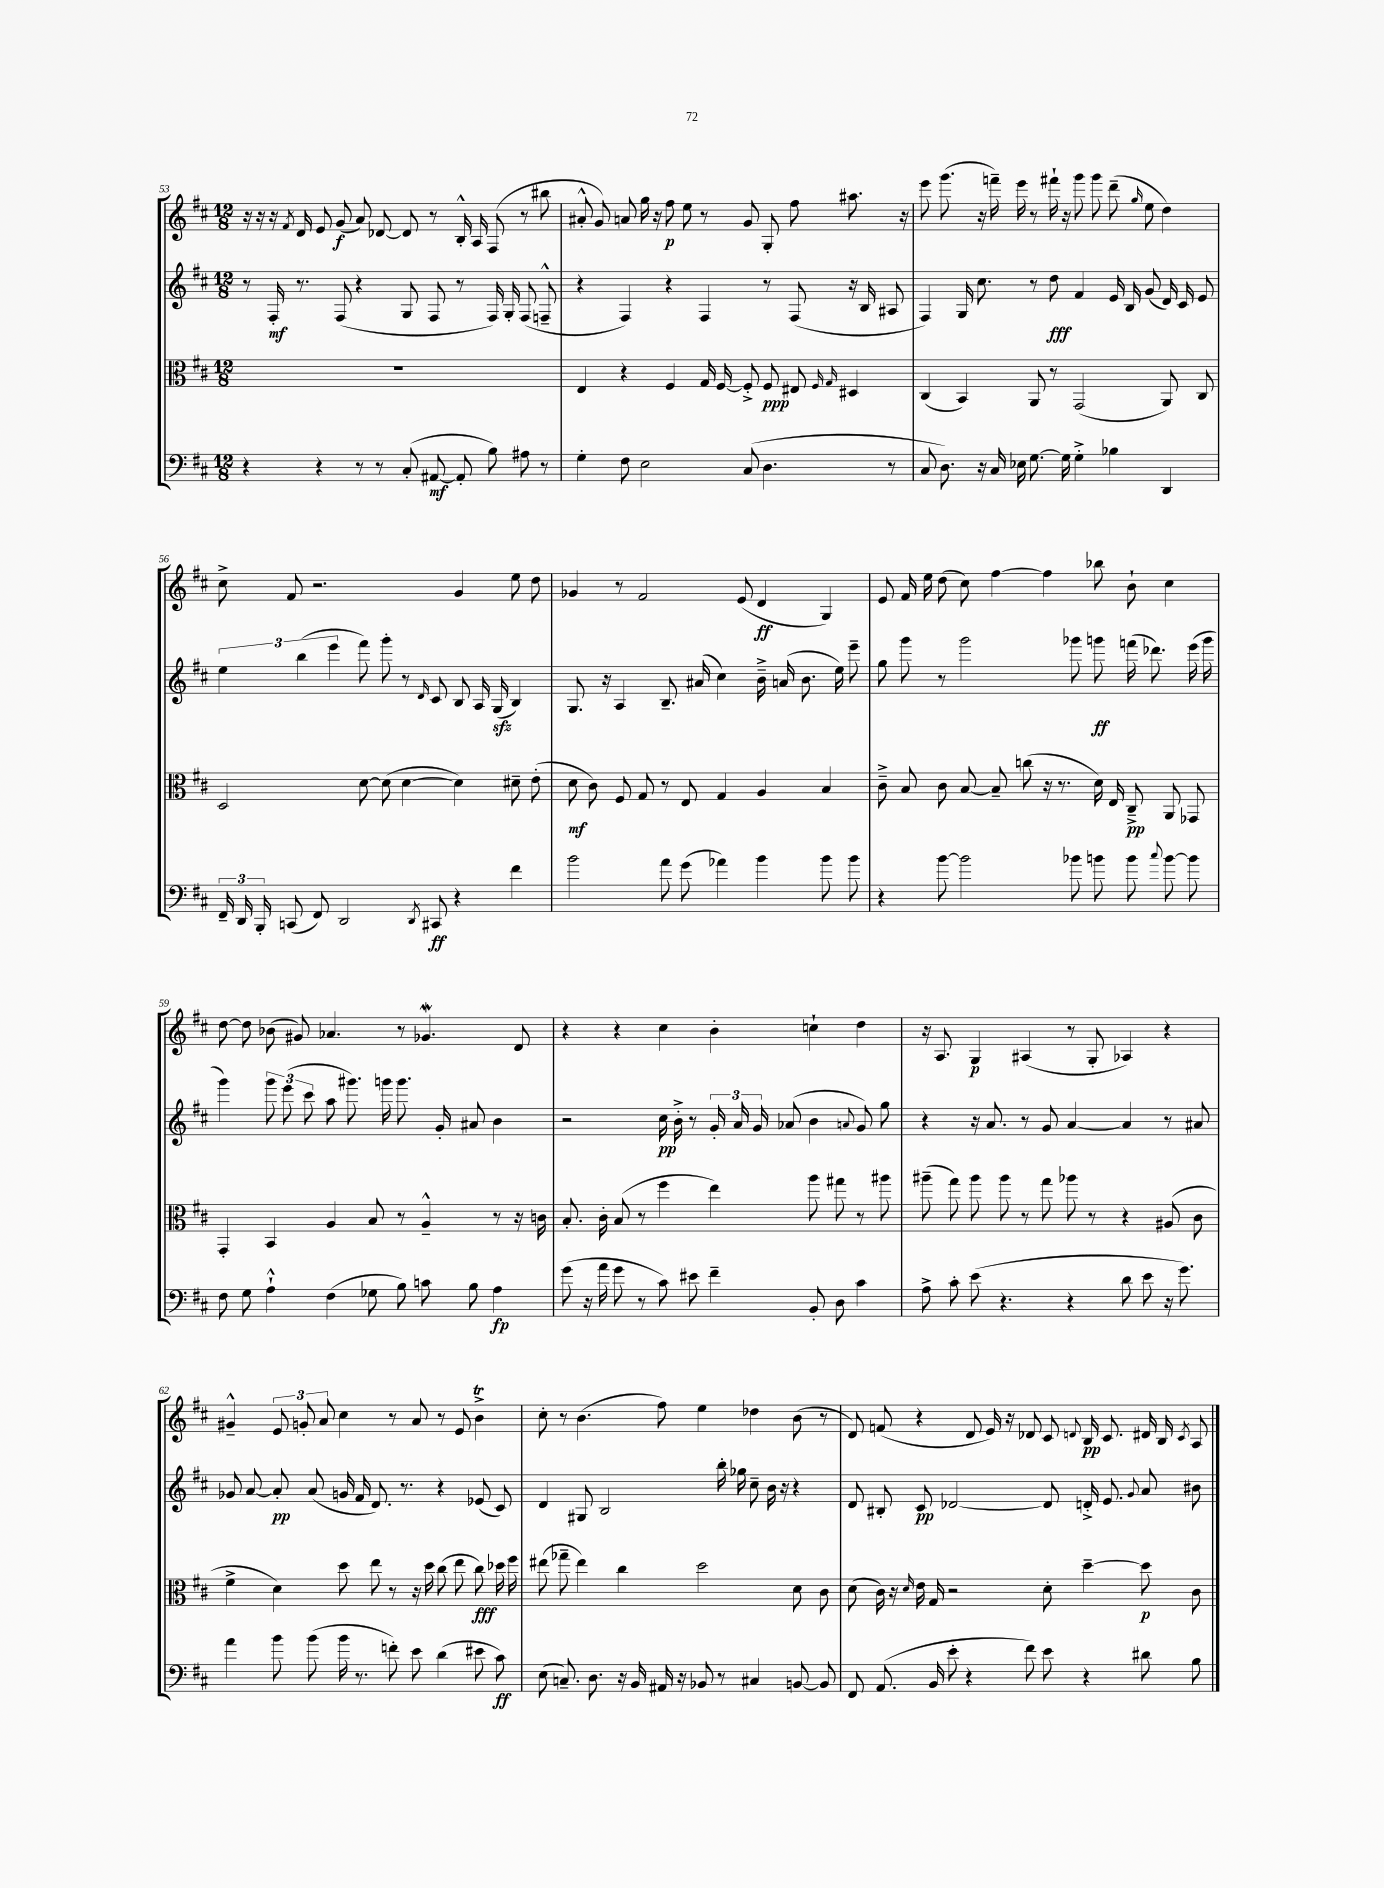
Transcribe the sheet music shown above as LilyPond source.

<<
\new StaffGroup <<
\new Staff = "s0" {
    \clef treble \key d \major \numericTimeSignature \time 12/8
    \autoBeamOff r16 r16 r16 \acciaccatura { fis'8 } d'16 e'8 g'8\f( a'8) des'8~ des'8 r8 b16-.-^ a16 fis8( r8 bis''8 |
    ais'8-.-^ g'8) a'8 g''16 r16 fis''8\p e''8 r8 g'8 g8-. fis''8 ais''8. r16 |
    e'''8 g'''8.( r16 f'''16--) e'''16 r8 fis'''16-! r16 g'''8 g'''8 d'''8--( \grace { g''16 } e''8 d''4) |
    cis''8-> fis'8 r2. g'4 e''8 d''8 |
    ges'4 r8 fis'2 e'8( d'4\ff g4) |
    e'8 fis'16 e''16 d''8( cis''8) fis''4~ fis''4 bes''8 b'8-! cis''4 |
    d''8~ d''8 bes'8( gis'8) aes'4. r8 ges'4.\mordent d'8 |
    r4 r4 cis''4 b'4-. c''4-! d''4 |
    r16 a8. g4\p ais4( r8 g8-. aes4) r4 |
    gis'4---^ \tuplet 3/2 { e'8 g'8-. a'8 } cis''4 r8 a'8 r8 e'8 b'4->\trill |
    cis''8-. r8 b'4.( fis''8) e''4 des''4 b'8( r8 |
    d'8) f'8( r4 d'8 e'16) r16 des'8 cis'8 \appoggiatura { d'8 } b16\pp cis'8. dis'16 b16 \acciaccatura { cis'8 } a8 \bar "|." |
}
\new Staff = "s1" {
    \clef treble \key d \major \numericTimeSignature \time 12/8
    \autoBeamOff r8 fis16-.\mf r8. fis8( r4 g8 fis8 r8 fis16) g16-. fis8( f8---^ |
    r4 fis4) r4 fis4 r8 fis8( r16 b16 ais8 |
    fis4) g16 cis''8. r8 d''8\fff fis'4 e'16 b16 g'8( d'16) cis'16 e'8 |
    \tuplet 3/2 { e''4 b''4( e'''4 } fis'''8) g'''8-. r8 \grace { d'16 } cis'8 b8 a16 g16\sfz( b4) |
    g8. r16 a4 b8.-- ais'16( cis''4) b'16---> a'16( b'8. e''16) e'''8-- |
    g''8 g'''8 r8 g'''2 ges'''8 g'''8\ff f'''16( des'''8.) e'''16( g'''16 |
    g'''4) \tuplet 3/2 { g'''8 e'''8( cis'''8 } a''8 gis'''8.) g'''16 g'''8. g'16-. ais'8 b'4 |
    r2 cis''16\pp b'16-.-> r8 \tuplet 3/2 { g'16-. a'16 g'16 } aes'8( b'4 \appoggiatura { a'8 } g'8) g''8 |
    r4 r16 a'8. r8 g'8 a'4~ a'4 r8 ais'8 |
    ges'8 a'8~ a'8-.\pp a'8( g'16 fis'16 d'8.) r8. r4 ees'8( cis'8) |
    d'4 gis8 b2 b''16-. ges''16 cis''8-- b'16 r16 r4 |
    d'8 bis8-. cis'8\pp des'2~ des'8 d'16-.-> e'8. \appoggiatura { g'8 } a'8 bis'8 \bar "|." |
}
\new Staff = "s2" {
    \clef alto \key d \major \numericTimeSignature \time 12/8
    \autoBeamOff R1. |
    e4 r4 fis4 g16 fis16~ fis8-.-> fis8\ppp eis8 \grace { fis16 g16 } dis4 |
    cis4( b,4) a,8 r8 g,2( a,8) cis8 |
    d2 d'8~ d'8( d'4~ d'4) dis'8-- e'8-.( |
    d'8\mf cis'8) fis8 g8 r8 e8 g4 a4 b4 |
    cis'8---> b8 cis'8 b8~ b8-- c''8( r16 r8. d'16) e16 cis8--->\pp a,8 ges,8 |
    g,4-. b,4 a4 b8 r8 a4---^ r8 r16 c'16 |
    b8.-. cis'16-. b8( r8 fis''4 e''4) a''8 gis''8 r8 ais''8 |
    ais''8--( g''8) ais''8 ais''8 r8 g''8 aes''8 r8 r4 ais8( cis'8 |
    fis'4-> d'4) d''8 e''8 r8 r16 d''16 cis''8( e''8 cis''8\fff) des''16 fis''16 |
    eis''8( ges''8-- eis''4) cis''4 d''2 d'8 cis'8 |
    d'8( cis'16) r16 \grace { d'16 } e'16 g16 r2 d'8-. d''4~-- d''8\p cis'8 \bar "|." |
}
\new Staff = "s3" {
    \clef bass \key d \major \numericTimeSignature \time 12/8
    \autoBeamOff r4 r4 r8 r8 cis8-.( ais,8~\mf ais,8-. b8) ais8 r8 |
    g4-. fis8 e2 cis8( d4. r8 |
    cis8 d8.) r16 cis16 ees16 g8.~ g16 g4-.-> bes4 d,4 |
    \tuplet 3/2 { fis,16-- d,16 b,,16-. } c,8( fis,8) d,2 \acciaccatura { d,8 } cis,8\ff r4 fis'4 |
    b'2 a'8 g'8( aes'4) b'4 b'8 b'8 |
    r4 b'8~ b'2 bes'8 b'8 b'8 \appoggiatura { cis''8 } b'8~ b'8 |
    fis8 g8 a4-!-^ fis4( ges8 b8) c'8 b8 a4\fp |
    g'8( r16 a'16 g'8 r8 cis'8) eis'8 fis'4-- b,8-. d8 cis'4 |
    a8-> cis'8-. e'8( r4. r4 d'8 e'8 r16 g'8.) |
    a'4 b'8 b'8( b'16 r8. f'8-.) e'8 d'4( eis'8 cis'8\ff) |
    e8( c8.--) d8. r16 b,16 ais,16 r16 bes,8 r8 cis4 b,8~ b,8 |
    fis,8 a,8.( b,16 e'8-. r4 fis'8) e'8 r4 dis'8 b8 \bar "|." |
}
>>
>>
\layout { \context { \Score currentBarNumber = #53 } }
